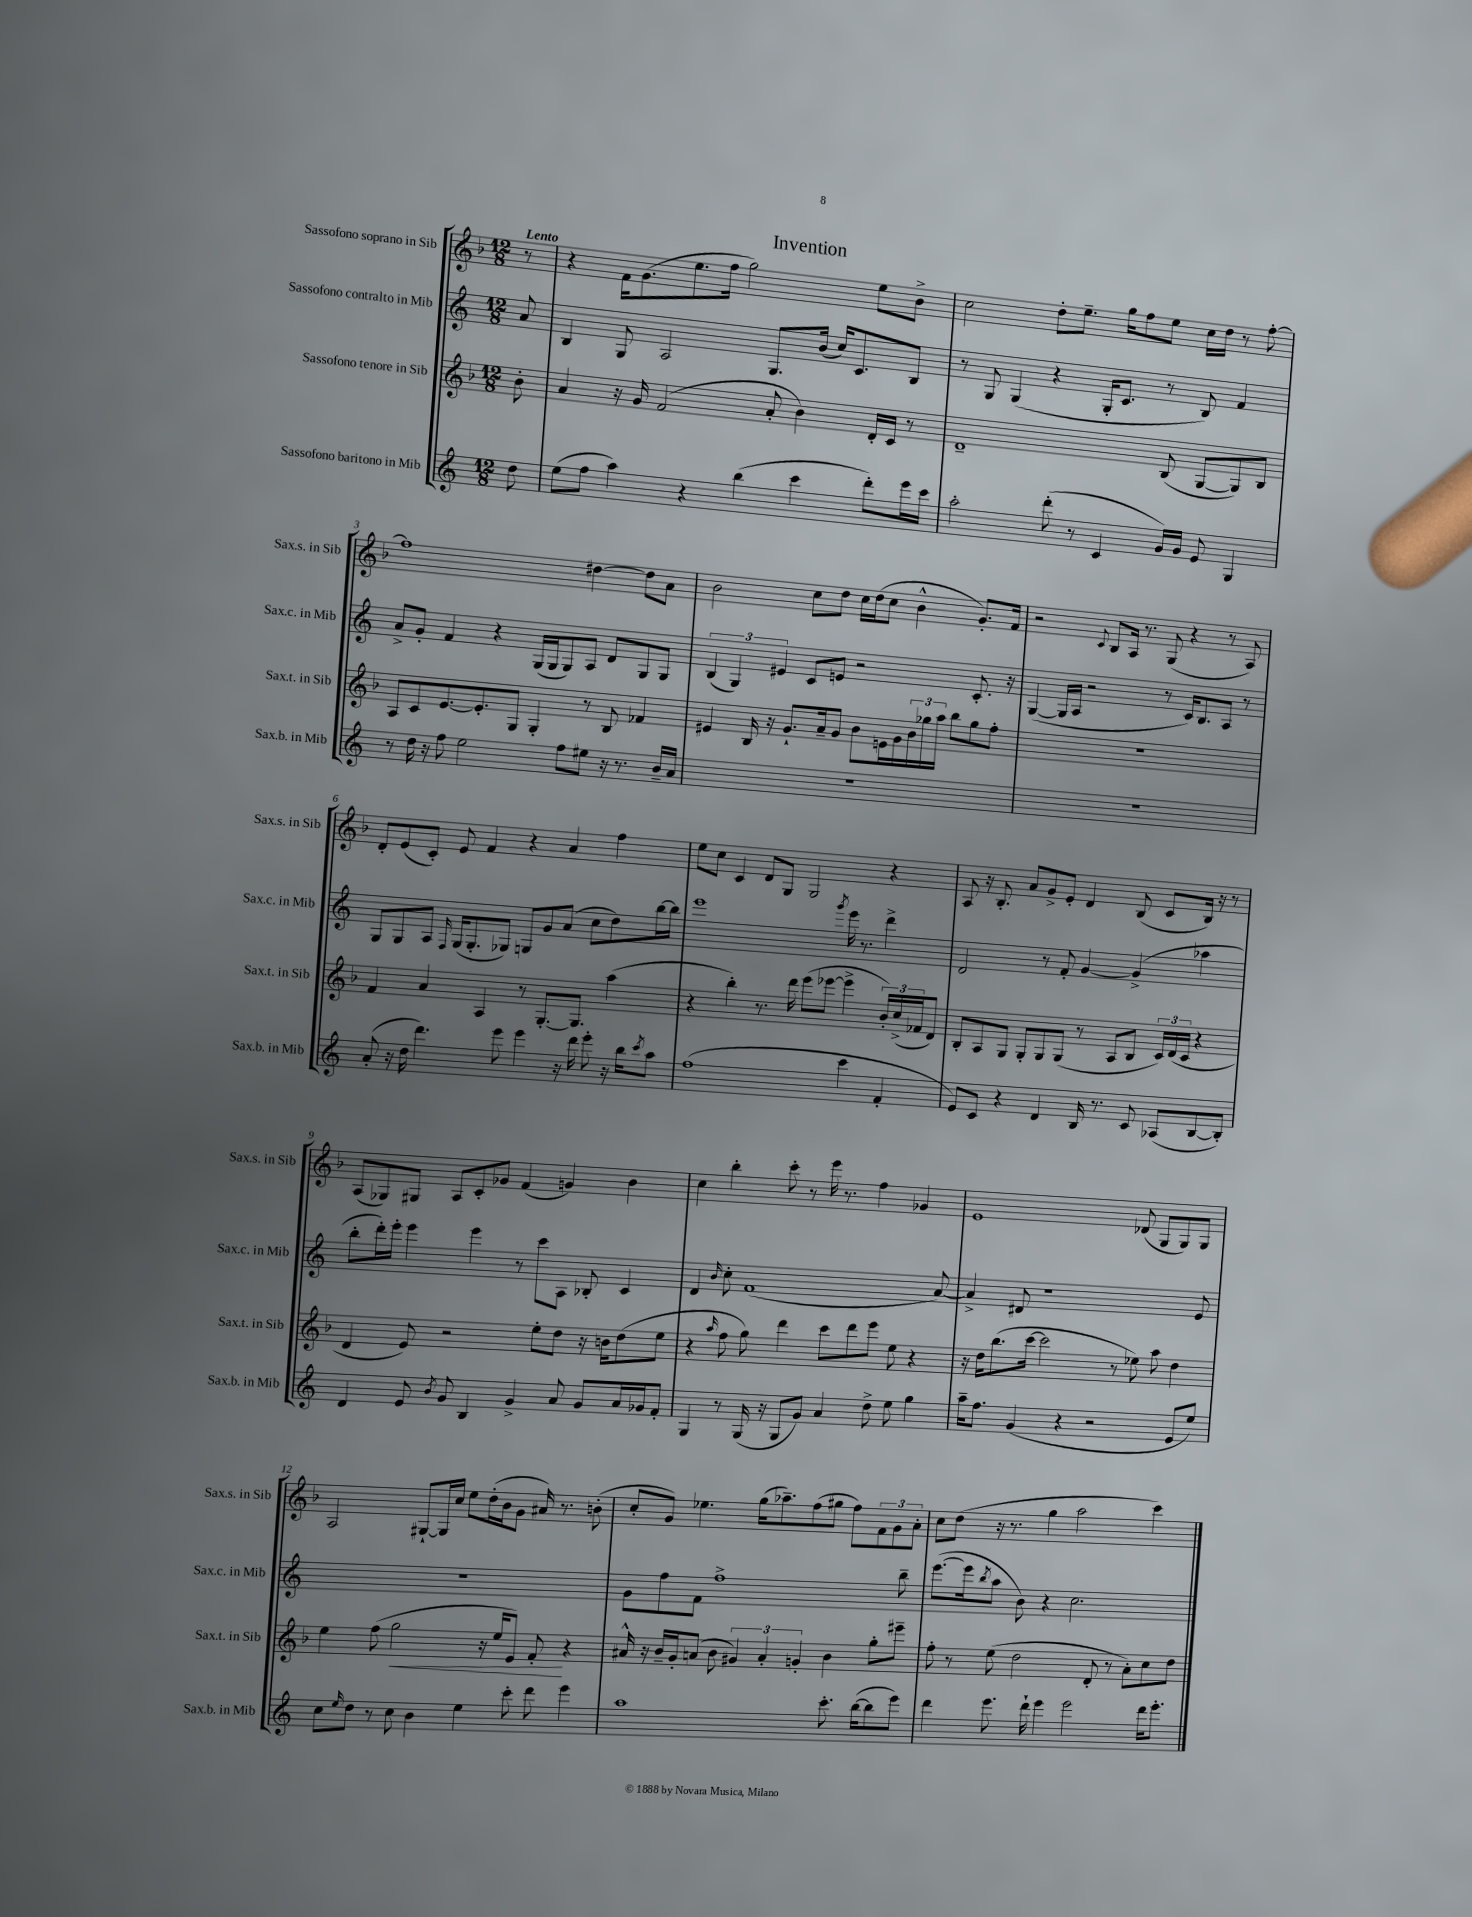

**kern	**kern	**kern	**kern
*staff4	*staff3	*staff2	*staff1
*clefG2	*clefG2	*clefG2	*clefG2
*k[]	*k[b-]	*k[]	*k[b-]
*M12/8	*M12/8	*M12/8	*M12/8
8dd\	8b-'\	8a/	8r
=	=	=	=
(8ee\L	4a/	4B/	4r
8ff\J	.	.	.
4aa\)	16r	8G/	16f\LK
.	16g/	.	(8.g\
.	(2f/	2A/	.
4r	.	.	8.ee\
.	.	.	16ff\Jk
(4bb\	.	.	2gg\)
.	8a'/	8.G/L	.
4ccc\	4b-\)	.	.
.	.	(16b/Jk	.
.	.	16cc/LK)	.
.	.	8.c/	.
8ddd'\L)	16d'/LL	.	8ee\L
.	16c/JJ	.	.
16eee\L	8r	8B/J	8b-^\J
16ccc\JJ	.	.	.
=	=	=	=
2aa'\	1d~	8r	2cc\
.	.	8G/	.
.	.	(4G/	.
(8ddd'\	.	4r	8dd'\L
8r	.	.	8.ee~\J
4c/	.	16G'/LK	.
.	.	8.c/J	16gg\LK
.	.	.	8ff\
16g/LL)	(8B-/	8r	8ee\J
16g/JJ	.	.	.
8e/	[8G/L	8B/)	16cc\LL
.	.	.	16dd\JJ
4G/	8G/])	4f/	8r
.	8B-/J	.	[8ff'\
=	=	=	=
8r	8A/L	8a^/L	1ff]
16dd\	8c/	8g'/J	.
16r	.	.	.
8ff\	[8.e/	4f/	.
2ee\	.	.	.
.	8.e'/]	.	.
.	.	4r	.
.	8G/J	.	.
.	4G'/	(16G/LL	.
.	.	16G/J	.
8ff\L	.	8G/)	.
8ee#\J	8r	8A/J	[4dd#\
16r	8B-/	8d/L	.
8.r	.	.	.
.	4f-/	8G/	8dd#\]L
16b~/LL	.	8G/J	8a\J
16a/JJ	.	.	.
=	=	=	=
1.r	4e#/	(6B/	2b-\
.	.	6G/)	.
.	16B-/	.	.
.	16r	.	.
.	.	6e#/	.
.	8.g`/L	.	.
.	.	8c/L	8cc\L
.	16a~/k	.	.
.	8g/J	8e/J	8dd\J
.	8b-\L	2r	16cc\LL
.	.	.	(16dd\J
.	16e\L	.	8cc\J
.	16g\	.	.
.	24b-\	.	4b-^^\
.	24gg-\	.	.
.	24aa\JJ	.	.
.	8bb-\L	.	.
.	8gg-\	8.c'/	8.g'/L)
.	8ff'\J	.	.
.	.	16r	16f/Jk
=	=	=	=
1.r	1.r	([4G/	2r
.	.	16G/]LL	.
.	.	16A/JJ	.
.	.	2r	.
.	.	.	8qqc/
.	.	.	8B-/L
.	.	.	16A/Jk
.	.	.	8.r
.	.	8r	(8G/
.	.	16c/LK)	4r
.	.	8.B/	.
.	.	8A/J	8r
.	.	8r	8A/)
=	=	=	=
(8a'/	4f/	8G/L	8d'/L
16r	.	8G/	(8e/
16dd\	.	.	.
4.ddd\)	4a/	8A/J	8c'/J)
.	.	16qqF/	.
.	.	(16G/LK	8e/
.	.	8.G'/	.
.	4A/	.	4f/
8eee\	.	8G-/J)	.
4eee\	8r	8G/L	4r
.	[8.G'/L	8g/	.
16r	.	(8a/J	4a/
16ddd\	8.G/]J	.	.
8eee'\	.	8cc\L	.
16r	(4aa\	8dd\)	4ff\
16bb\LK	.	.	.
8qccc/	.	.	.
8aa\J	.	[16bb\L	.
.	.	16bb\]JJ	.
=	=	=	=
(1ff	4r	1eee	8ee\L
.	.	.	8cc\J
.	4bb-'\)	.	4c/
.	8.r	.	8d/L
.	.	.	8G/J
.	16ddd\	.	.
.	(8eee\L	.	2G/
.	[8eee-\J	.	.
.	.	8qggg/	.
4ccc\	4eee-^\]	16eee\	.
.	.	8.r	.
4f'/	24b-'/LL)	4ddd^\	4r
.	(24cc^/	.	.
.	24f-/J	.	.
.	8d/J)	.	.
=	=	=	=
8e/L)	8B-'/L	2d/	8A/
8c/J	8A/	.	16r
.	.	.	8.B-'/
4r	8G/J	.	.
.	8G'/L	.	8a/L
4d/	8G/	8r	8g^/
.	(8G/J	8f'/	8e'/J
16B/	8r	[4g/	4d/
8.r	.	.	.
.	8A/L	.	.
8c/	8B-/J	(4g^/]	(8B-/
(8A-/L	24c/LL)	.	8c/L
.	(24d/	.	.
.	24c/JJ	.	.
[8B/	4r	4aa-\	16B-/Jk)
.	.	.	16r
8B'/]J)	.	.	8r
=	=	=	=
4d/	4d/	8bb'\L	(8A/L
.	.	16ddd'\L)	8G-/)
.	.	16eee'\JJ	.
8e/	8e/)	4eee\	8G#/J
8qb/	.	.	.
8g/	2r	.	8A/L
4B/	.	4eee\	8c'/
.	.	.	8g-/J
4g^/	.	8r	(4f/
.	8ee'\L	8ccc\L	.
8a/	8dd\J	8A\J	4g/)
8g/L	16r	8B-'/	.
.	16b\LK	.	.
16a/L	(8dd\	4c/	4b-\
16g-/J	.	.	.
8f'/J	8ee\J	.	.
=	=	=	=
4G/	4r	4d/	4cc\
.	16qqaa/	16qqb/	.
8r	8ff\	8cc'\	4bb-'\
(16G/	8gg\)	(1f	.
16r	.	.	.
8G/L	4ddd\	.	8ccc'\
8g/J)	.	.	8r
4a/	8ccc\L	.	16eee\
.	.	.	8.r
.	8ddd\	.	.
8dd^\	8eee\J	.	4ff\
8ee\	8ee\	.	.
4gg\	4r	.	4g-/
.	.	[8a/)	.
=	=	=	=
16aa~\LK	16r	4a^/]	1e
8.ff\J	16dd\LK	.	.
.	(8.bb-\	.	.
(4g/	.	8d#/	.
.	[16ccc\Jk	.	.
.	2ccc\]	1r	.
4r	.	.	.
2r	.	.	.
.	8r	.	.
.	8ee-\)	.	(8d-/
.	8aa\	.	8G/L
8e/L	4dd\	.	8G/)
8ee/J)	.	8e/	8G/J
=	=	=	=
8cc\L	4ee\	1.r	2A/
16qqee/	.	.	.
8dd\J	.	.	.
8r	(8ff\	.	.
8cc\	2gg\	.	.
4b\	.	.	[8G#`/L
.	.	.	16G#/]L
.	.	.	16cc/JJ
4ee\	.	.	8ee\L
.	16r	.	(16dd'\L
.	16ee/LK	.	16b-\J
8ccc'\	8e/J)	.	8g\J
8ddd\	8f'/	.	16a#/)
.	.	.	8.r
4eee\	4r	.	.
.	.	.	(8b'\
=	=	=	=
1aa	16a#^^/	8g\L	8cc'/L
.	16r	.	.
.	16b-~/LL	8ff\	8g/J)
.	16g'/J	.	.
.	(8a/J	8f\J	4.ee-\
.	8b-\	1ff^	.
.	6g#/)	.	.
.	.	.	(16gg\LK
.	6a'/	.	.
.	.	.	8.aa-~\)
.	6g'/	.	.
.	.	.	(8ff\
8.ccc'\	4b-\	.	8gg#\J
.	.	.	8ff\L)
([16bb\LK	.	.	.
8bb\]	8gg'\L	.	12f\
.	.	.	12g\
8eee\J)	8eee#~\J	8bb~\	.
.	.	.	12a'\J
=	=	=	=
4ddd\	8ff'\	([8.eee\L	8cc\L
.	8r	.	(8dd\J
.	.	16eee\]k	.
.	.	8qbb/	.
8.eee\	(8ee\	8aa\J	16r
.	.	.	8.r
.	2dd\	8b\)	.
16ddd`\	.	.	.
4eee\	.	4r	4gg\
2eee\	.	2.cc\	2aa\
.	8d'/	.	.
.	8r	.	.
.	8a'\L)	.	.
16ddd\LK	8cc\	.	4ccc\)
8.eee'\J	.	.	.
.	8dd\J	.	.
==	==	==	==
*-	*-	*-	*-
